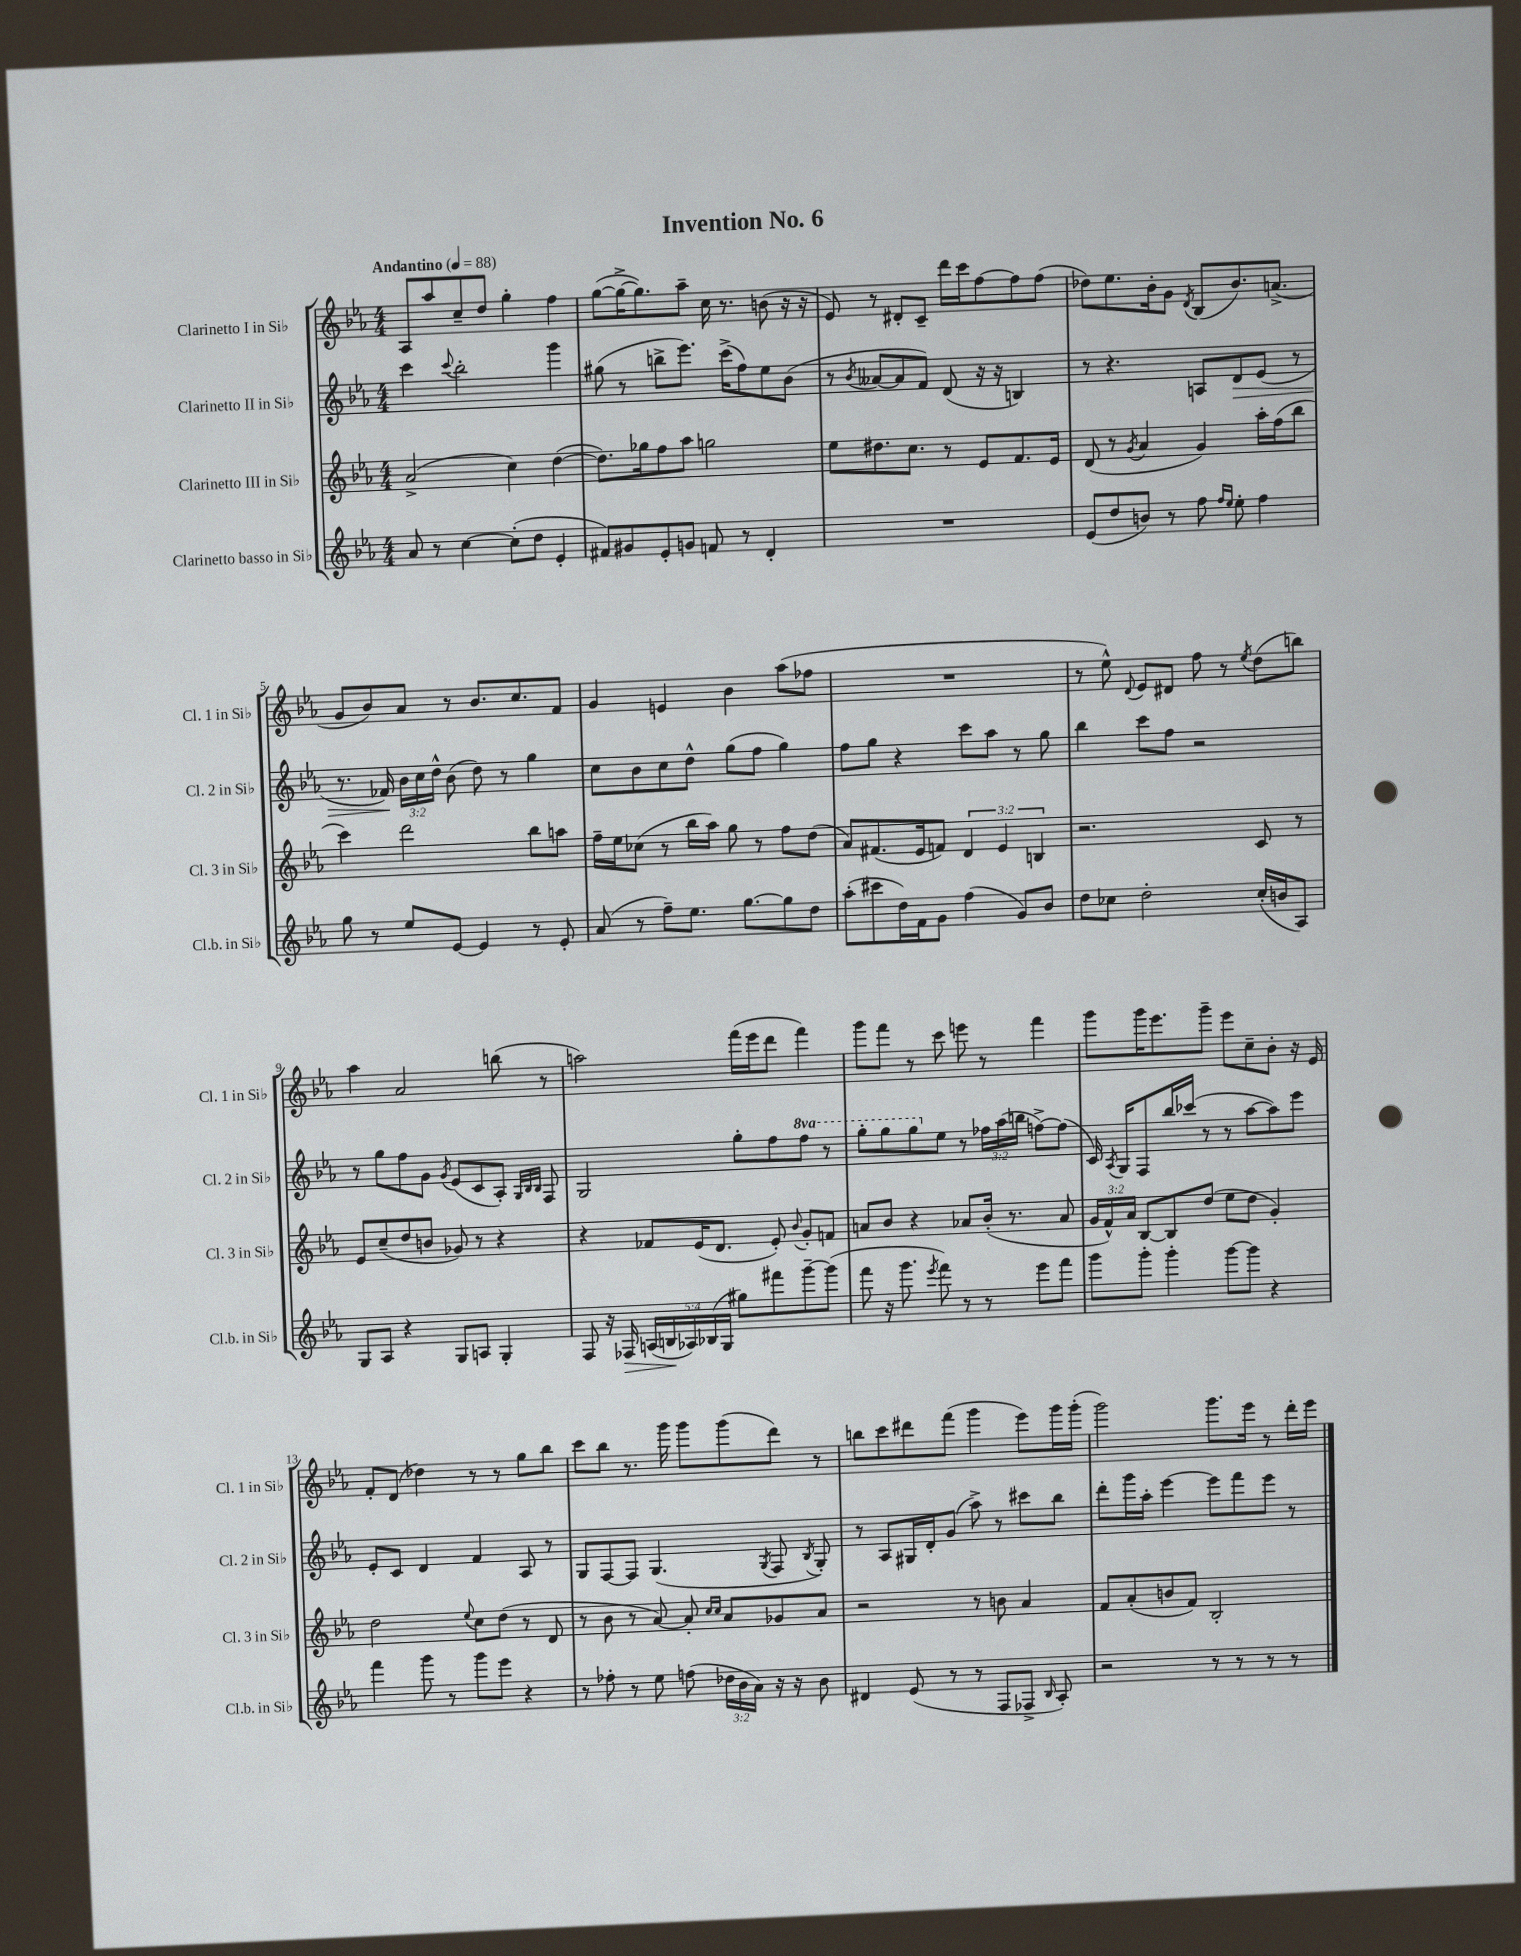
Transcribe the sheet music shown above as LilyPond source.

\header { title = "Invention No. 6" }
<<
\new StaffGroup <<
\new Staff = "s0" \with { instrumentName = "Clarinetto I in Sib" shortInstrumentName = "Cl. 1 in Sib" } {
    \clef treble \key ees \major \numericTimeSignature \time 4/4 \tempo "Andantino" 4 = 88
    \autoBeamOff aes8[ aes''8 c''8-- d''8] g''4-. f''4 |
    g''8[~( g''16~-> g''8.) aes''8]-- c''16 r8. b'8( r16 r16 |
    ees'8) r8 dis'8[-. c'8]-- d'''16[ c'''16 f''8~ f''8 f''8]( |
    des''8[) ees''8. bes'16-. g'8] \acciaccatura { d'8 } bes8[( bes'8.) a'8.]->( |
    g'8[ bes'8) aes'8] r8 bes'8.[ c''8. f'8] |
    g'4 e'4 bes'4 aes''8[( fes''8] |
    R1 |
    r8 ees''8-^) \appoggiatura { d'8 } ees'8[ dis'8] f''8 r8 \acciaccatura { ees''8 } d''8[( b''8]) |
    aes''4 aes'2 b''8( r8 |
    a''2) f'''16[( ees'''16 d'''8] f'''4) |
    g'''8[ f'''8] r8 c'''8 e'''8 r8 f'''4 |
    g'''8[ g'''16 ees'''8. g'''8]-- ees'''8[ c''8-- bes'8]-. r16 ees'16 |
    f'8[-. d'8]( des''4) r8 r8 g''8[ bes''8] |
    c'''8[ bes''8] r8. g'''16 g'''8[ g'''8( d'''8]) r8 |
    b''8[ c'''8 dis'''8 f'''8]( g'''4 ees'''8[) g'''16 g'''16]-.( |
    g'''2) g'''8.[ ees'''16] r8 d'''16[-. ees'''16] \bar "|." |
}
\new Staff = "s1" \with { instrumentName = "Clarinetto II in Sib" shortInstrumentName = "Cl. 2 in Sib" } {
    \clef treble \key ees \major \numericTimeSignature \time 4/4 \override Staff.TupletNumber.text = #tuplet-number::calc-fraction-text \set Staff.ottavationMarkups = #ottavation-simple-ordinals
    \autoBeamOff c'''4 \appoggiatura { c'''8 } bes''2-. g'''4 |
    gis''8( r8 b''8[-> ees'''8.]) c'''16[->( f''8) ees''8 bes'8]( |
    r8 \acciaccatura { bes'8 } aeses'8[~ aeses'8 f'8]) d'8( r16 r16 b4) |
    r8 r4. a8[ d'8\> ees'8]( r8 |
    r8. fes'16\!) \tuplet 3/2 { bes'16[ c''16 d''16]-^ } bes'8( d''8) r8 g''4 |
    c''8[ bes'8 c''8 d''8]-^ g''8[( f''8] g''4) |
    f''8[ g''8] r4 c'''8[ aes''8] r8 g''8 |
    bes''4 c'''8[ f''8] r2 |
    r8 g''8[ f''8 g'8] \acciaccatura { g'8 } ees'8[( c'8 aes8]-.) \grace { g32[ bes32 bes32] } f8 |
    g2 g''8[-. f''8 \ottava #1 f'''8] r8 |
    g'''8[-. g'''8 g'''8 \ottava #0 ees''8] r8 \tuplet 3/2 { fes''16[ aes''16( b''16] } f''8[~->) f''8]( |
    c'16) \acciaccatura { aes8 } g16[ f8 bes''16 ces'''16]( r8 r8 aes''8[~ aes''8) ees'''8] |
    ees'8[-. c'8] d'4 f'4 aes8 r8 |
    g8[ f8~ f8] g4.( \acciaccatura { g8 } f8 \acciaccatura { bes8 } g8-.) |
    r8 aes8[ gis16 d'16-. g'8]( aes''8->) r8 cis'''8[ bes''8] |
    d'''8[-. g'''16 aes''16]-. ees'''4~ ees'''8[ f'''8 ees'''8] r8 \bar "|." |
}
\new Staff = "s2" \with { instrumentName = "Clarinetto III in Sib" shortInstrumentName = "Cl. 3 in Sib" } {
    \clef treble \key ees \major \numericTimeSignature \time 4/4 \override Staff.TupletNumber.text = #tuplet-number::calc-fraction-text
    \autoBeamOff aes'2->( c''4) d''4~( |
    d''8.[) ges''16 f''8 aes''8] g''2 |
    ees''8[ dis''8. c''8.] r8 ees'8[ f'8. ees'16] |
    d'8( r8 \acciaccatura { g'8 } aes'4 g'4) aes''16[-. f''16( bes''8] |
    c'''4) d'''2 bes''8[ a''8] |
    f''16[-- ees''16 ces''8]( r8 bes''16[ aes''16]) g''8 r8 f''8[ d''8]( |
    aes'8[) fis'8.( ees'16 f'8]) \tuplet 3/2 { d'4 ees'4 b4 } |
    r2. c'8 r8 |
    ees'8[ c''8--( d''8 b'8] ges'8) r8 r4 |
    r4 fes'8[ ees'16( d'8.] ees'8-.) \appoggiatura { bes'8 } g'8[-. f'8] |
    a'8[ bes'8] r4 aes'8[ bes'16]-.( r8. aes'8 |
    \tuplet 3/2 { g'16[ f'16-^) aes'16] } bes8[~ bes8 d''8]( ees''8[ d''8] g'4-.) |
    d''2 \appoggiatura { ees''8 } c''8[ d''8]( r8 d'8 |
    r8 bes'8 r8 aes'8~) aes'8-. \grace { c''16[ c''16] } aes'8[ ges'8 aes'8] |
    r2 r8 b'8 aes'4 |
    f'8[ aes'8-.( b'8 f'8]) bes2-. \bar "|." |
}
\new Staff = "s3" \with { instrumentName = "Clarinetto basso in Sib" shortInstrumentName = "Cl.b. in Sib" } {
    \clef treble \key ees \major \numericTimeSignature \time 4/4 \override Staff.TupletNumber.text = #tuplet-number::calc-fraction-text
    \autoBeamOff aes'8 r8 c''4~ c''8[-.( d''8] ees'4-. |
    fis'8[) gis'8 ees'8-. g'8] f'8 r8 d'4-. |
    R1 |
    ees'8[( d''8 b'8]) r8 f''8 \grace { f''16[ ees''16] } ees''8-. f''4 |
    g''8 r8 ees''8[ ees'8]~ ees'4 r8 ees'8-. |
    aes'8( r8 f''8[--) ees''8.] g''8.[~ g''8 d''8] |
    aes''8[-.( cis'''8 d''16) f'16 g'8] f''4( g'8[) bes'8] |
    d''8[ ces''8] d''2-. ces''16[-.( b'16 aes8]) |
    g8[ aes8] r4 g8[ a8] g4-. |
    f8 r16 fes16\> \tuplet 5/4 { a16[( b16\! aes16) bes16( g16] } gis''8[) fis'''8 g'''8~-- g'''8]( |
    f'''8 r16 g'''8. \acciaccatura { ees'''8 } f'''8) r8 r8 ees'''8[ f'''8] |
    g'''8[ g'''8]-. g'''4-. g'''8[~ g'''8] r4 |
    f'''4 g'''8 r8 g'''8[ ees'''8] r4 |
    r8 fes''8-. r8 ees''8 f''8( \tuplet 3/2 { des''16[ bes'16 aes'16]) } r16 r16 bes'8 |
    dis'4 ees'8( r8 r8 f8[ fes8]-> \grace { bes16 } aes8-.) |
    r2 r8 r8 r8 r8 \bar "|." |
}
>>
>>
